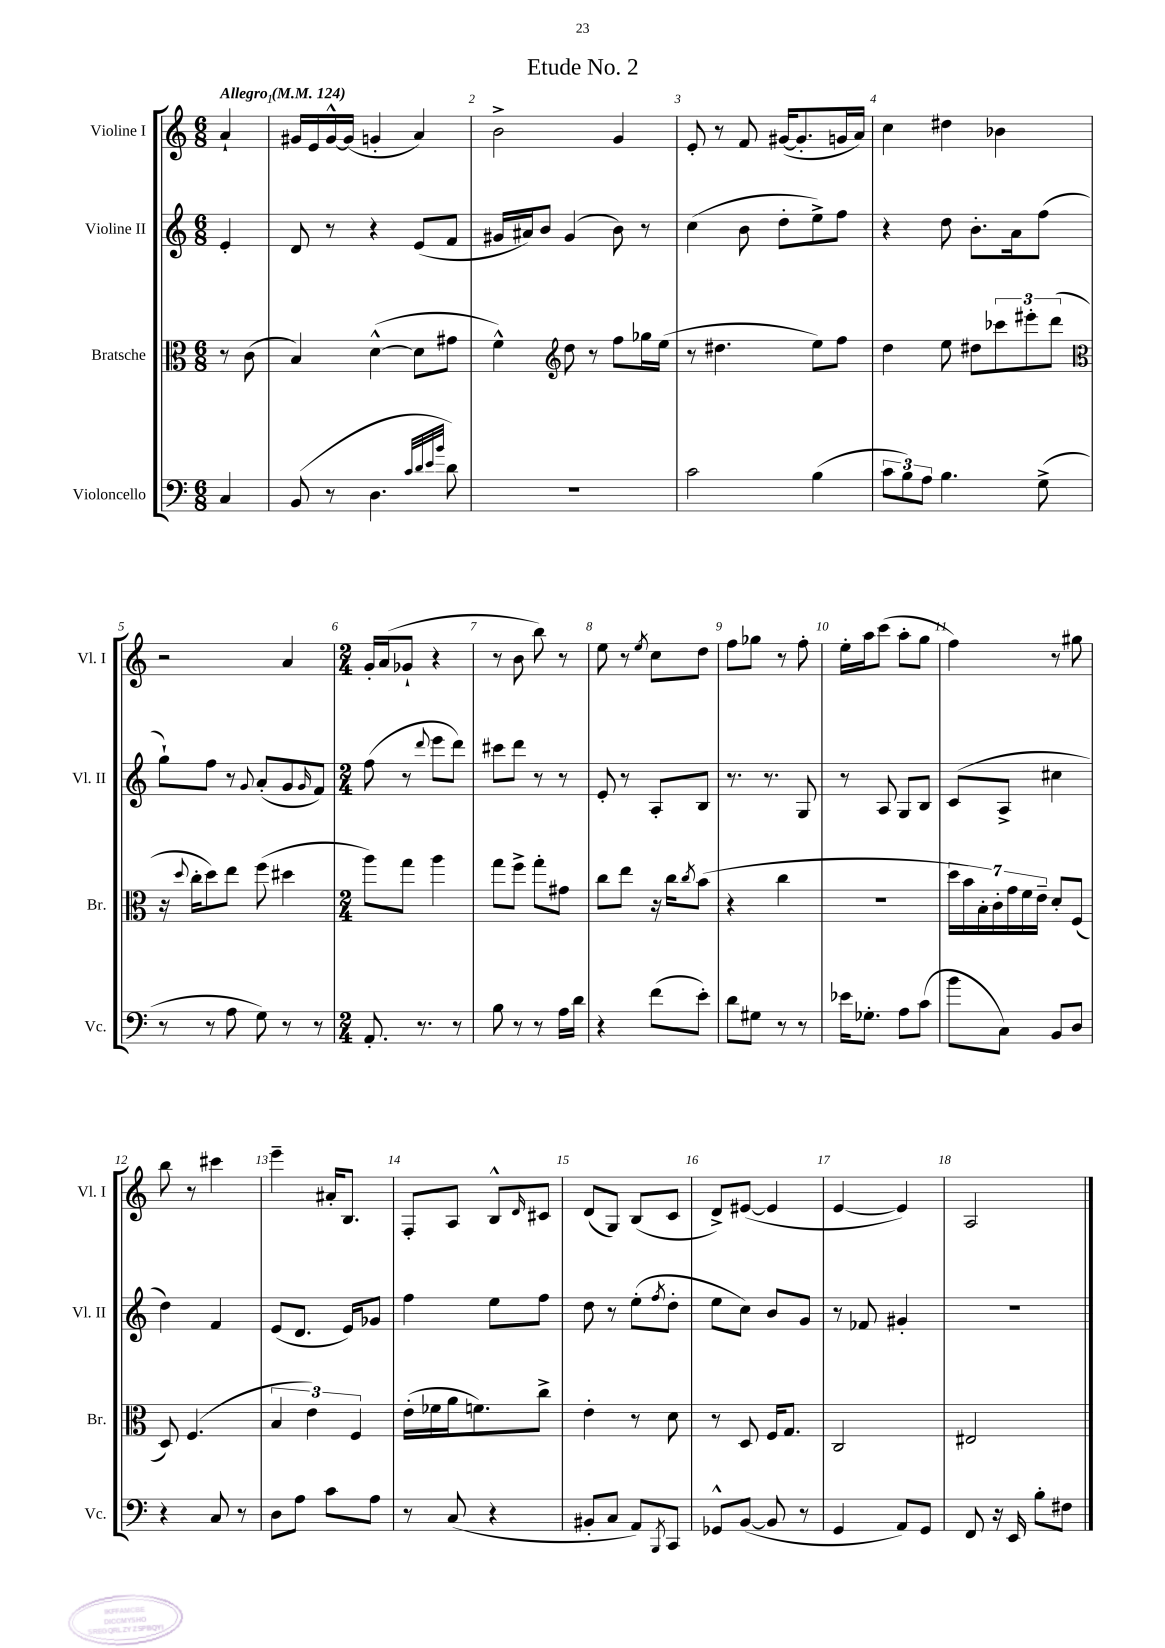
\header { title = "Etude No. 2" }
<<
\new StaffGroup <<
\new Staff = "s0" \with { instrumentName = "Violine I" shortInstrumentName = "Vl. I" } {
    \clef treble \key c \major \numericTimeSignature \time 6/8 \partial 4 \tempo "Allegro" 4 = 124
    a'4-! |
    gis'16 e'16 gis'16~-^ gis'16( g'4-. a'4) |
    b'2-> g'4 |
    e'8-. r8 f'8 gis'16~( gis'8.-. g'16 a'16) |
    c''4 dis''4 bes'4 |
    r2 a'4 |
    \numericTimeSignature \time 2/4 g'16-. a'16( ges'8-! r4 |
    r8 b'8 b''8) r8 |
    e''8 r8 \acciaccatura { e''8 } c''8 d''8 |
    f''8 ges''8 r8 f''8-. |
    e''16-. a''16 c'''8( a''8-. g''8 |
    f''4) r8 gis''8 |
    b''8 r8 cis'''4 |
    e'''4-- ais'16-. b8. |
    f8-. a8 b8-^ \grace { d'16 } cis'8 |
    d'8( g8) b8( c'8 |
    d'8->) eis'8~( eis'4 |
    e'4~ e'4) |
    a2 \bar "|." |
}
\new Staff = "s1" \with { instrumentName = "Violine II" shortInstrumentName = "Vl. II" } {
    \clef treble \key c \major \numericTimeSignature \time 6/8 \partial 4
    e'4-. |
    d'8 r8 r4 e'8( f'8 |
    gis'16 ais'16) b'8 gis'4( b'8) r8 |
    c''4( b'8 d''8-. e''8->) f''8 |
    r4 d''8 b'8.-. a'16 f''8( |
    g''8-!) f''8 r8 \appoggiatura { g'8 } a'8-.( g'8 \grace { g'16 } f'8) |
    \numericTimeSignature \time 2/4 f''8( r8 \appoggiatura { d'''8 } e'''8 d'''8) |
    cis'''8 d'''8 r8 r8 |
    e'8-. r8 a8-. b8 |
    r8. r8. g8 |
    r8 a8 g8 b8 |
    c'8( a8-> cis''4 |
    d''4) f'4 |
    e'8( d'8. e'16) ges'8 |
    f''4 e''8 f''8 |
    d''8 r8 e''8-.( \acciaccatura { f''8 } d''8-. |
    e''8 c''8) b'8 g'8 |
    r8 fes'8 gis'4-. |
    R2 \bar "|." |
}
\new Staff = "s2" \with { instrumentName = "Bratsche" shortInstrumentName = "Br." } {
    \clef alto \key c \major \numericTimeSignature \time 6/8 \partial 4
    r8 c'8( |
    b4) d'4~-^( d'8 gis'8 |
    f'4-^) \clef treble d''8 r8 f''8 ges''16 e''16( |
    r8 dis''4. e''8) f''8 |
    d''4 e''8 dis''8 \tuplet 3/2 { ces'''8 eis'''8-. d'''8( } |
    \clef alto r16 \appoggiatura { d''8 } c''16-. d''8) e''8 f''8( dis''4 |
    \numericTimeSignature \time 2/4 a''8) g''8 a''4 |
    g''8 f''8-> g''8-. gis'8 |
    c''8 e''8 r16 c''16 \acciaccatura { c''8 } b'8( |
    r4 c''4 |
    R2 |
    \tuplet 7/4 { d''16 b'16) b16-. c'16-. g'16 f'16 e'16-- } d'8-. f8( |
    d8) f4.( |
    \tuplet 3/2 { b4 e'4) f4 } |
    e'16-.( fes'16 a'16 f'8.) c''8-> |
    e'4-. r8 d'8 |
    r8 d8 f16 g8. |
    c2 |
    eis2 \bar "|." |
}
\new Staff = "s3" \with { instrumentName = "Violoncello" shortInstrumentName = "Vc." } {
    \clef bass \key c \major \numericTimeSignature \time 6/8 \partial 4
    c4 |
    b,8( r8 d4. \grace { c'32 d'32 e'32 b'32 } d'8) |
    R2. |
    c'2 b4( |
    \tuplet 3/2 { c'8 b8) a8 } b4. g8->( |
    r8 r8 a8 g8) r8 r8 |
    \numericTimeSignature \time 2/4 a,8.-. r8. r8 |
    b8 r8 r8 a16 d'16 |
    r4 f'8( e'8-.) |
    d'8 gis8 r8 r8 |
    ees'16 ges8.-. a8 c'8( |
    b'8 c8) b,8 d8 |
    r4 c8 r8 |
    d8 a8 c'8 a8 |
    r8 c8( r4 |
    bis,8-. c8 a,8) \acciaccatura { b,,8 } c,8 |
    ges,8-^ b,8~( b,8 r8 |
    g,4 a,8) g,8 |
    f,8 r16 e,16 b8-. fis8 \bar "|." |
}
>>
>>
\layout { \context { \Score \override BarNumber.break-visibility = ##(#f #t #t) barNumberVisibility = #all-bar-numbers-visible } }
